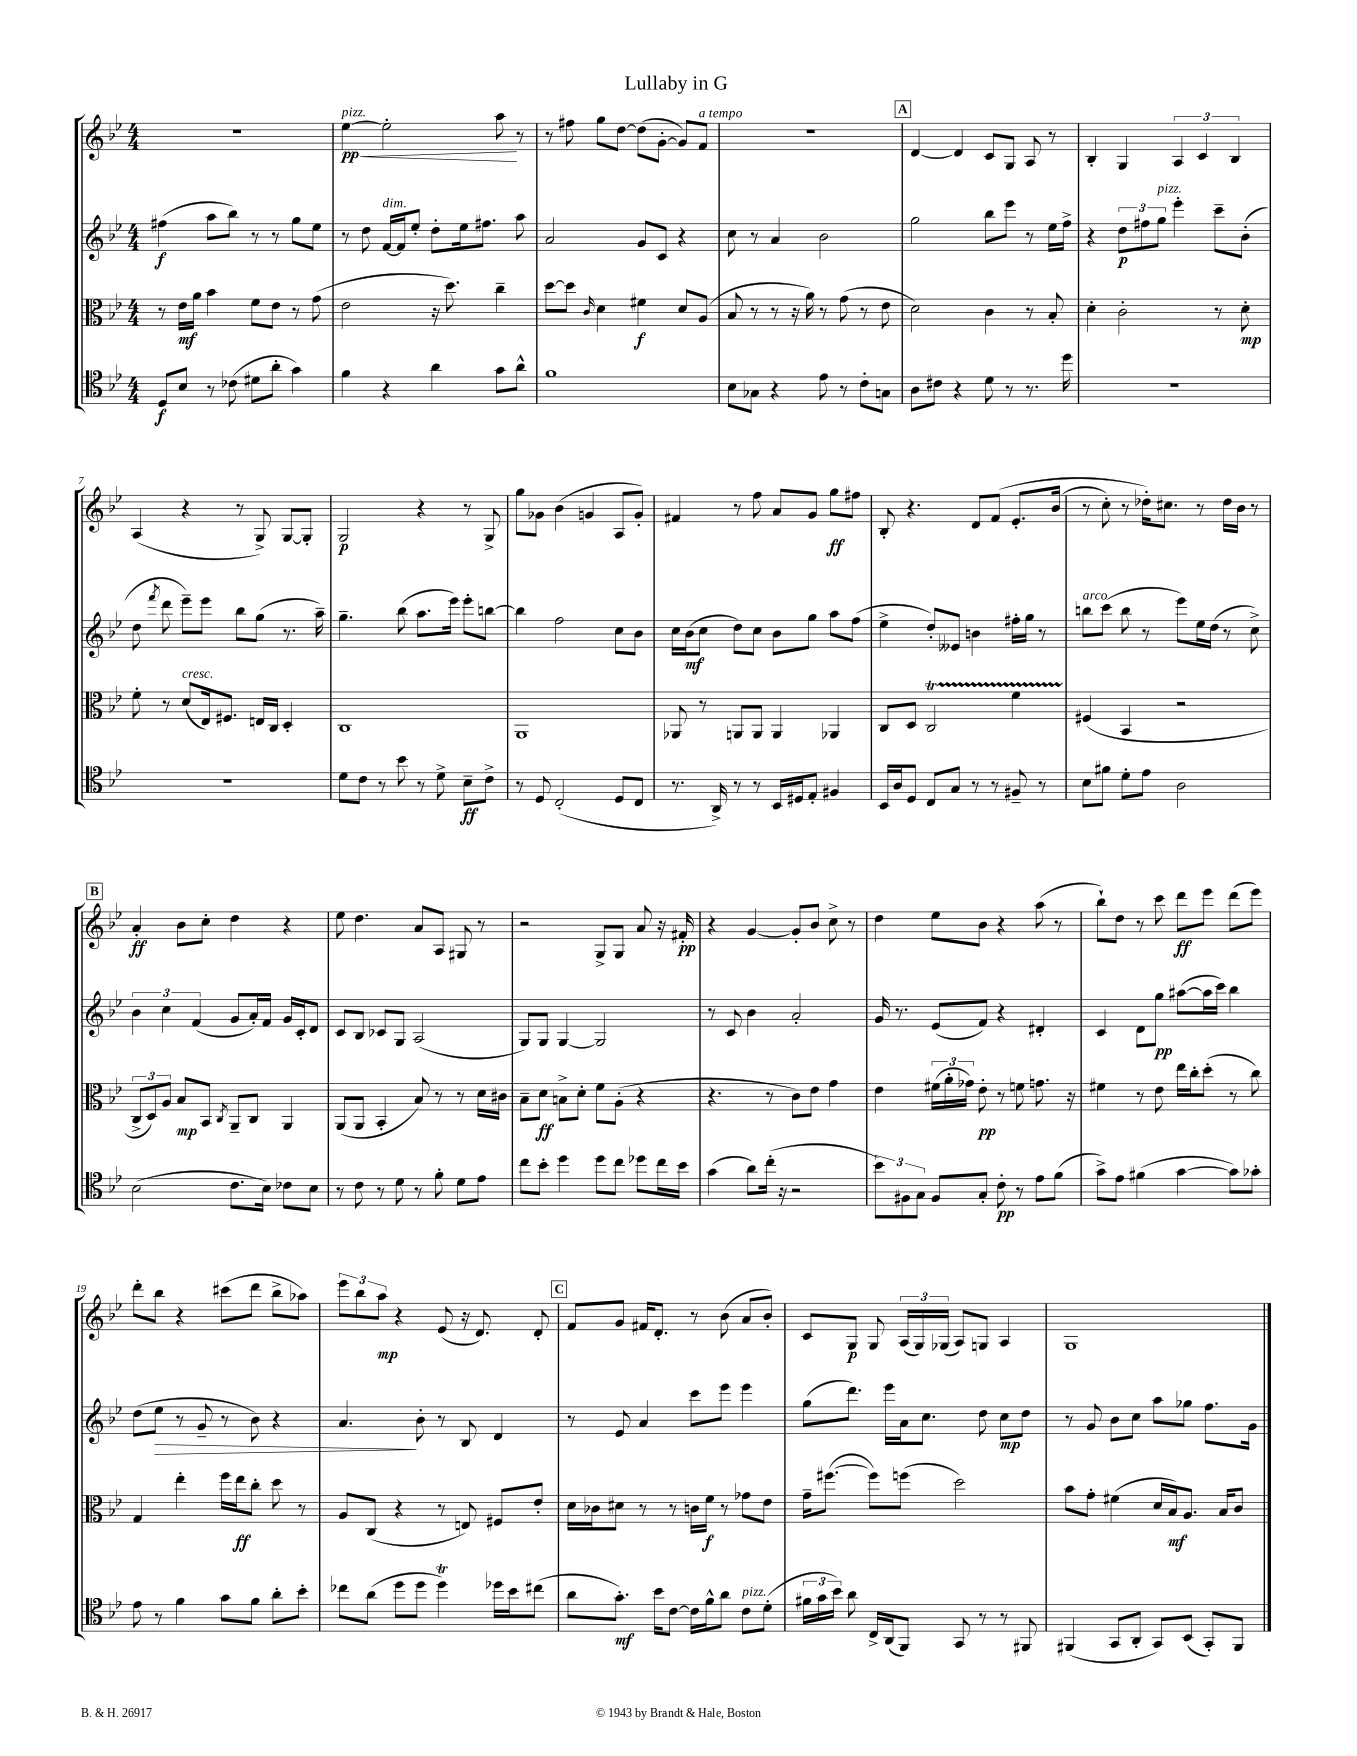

**kern	**kern	**kern	**kern
*staff4	*staff3	*staff2	*staff1
*clefC4	*clefC3	*clefG2	*clefG2
*k[b-e-]	*k[b-e-]	*k[b-e-]	*k[b-e-]
*M4/4	*M4/4	*M4/4	*M4/4
8D	8r	(4ff#	1r
8B-	16e-	.	.
.	16a	.	.
8r	4b-	8aa	.
(8c-	.	8bb-)	.
8d#	8f	8r	.
8a'	8e-	8r	.
4g)	8r	8gg	.
.	(8g	8ee-	.
=	=	=	=
4f	2e-	8r	[4ee-
.	.	8dd	.
4r	.	[16f	2ee-']
.	.	16f]	.
.	.	8ee-'	.
4a	16r	8dd'	.
.	8.dd)	.	.
.	.	16ee-	.
.	.	8.ff#	.
8g	4cc~	.	8aa
8a^^	.	8aa	8r
=	=	=	=
1f	[8dd	2a	8r
.	8dd]	.	8ff#
.	16qqc	.	.
.	4d	.	8gg
.	.	.	[8dd
.	4f#	8g	(8dd]
.	.	8c	[8g'
.	8d	4r	8g])
.	(8A	.	8f
=	=	=	=
8B-	8B-	8cc	1r
8G-	8r	8r	.
4r	8r	4a	.
.	16r	.	.
.	16a)	.	.
8e-	8r	2b-	.
8r	(8g	.	.
8c'	8r	.	.
8G	8e-	.	.
=	=	=	=
8A	2d)	2gg	[4d
8c#	.	.	.
4r	.	.	4d]
8d	4c	8bb-	8c
8r	.	8eee-	8G
8.r	8r	8r	8A
.	8B-'	16ee-	8r
16dd	.	16ff^	.
=	=	=	=
1r	4d'	4r	4B-'
.	2c'	12dd	4G
.	.	12ff#	.
.	.	12gg	.
.	.	4eee-'	6A
.	.	.	6c
.	8r	8ccc~	.
.	.	.	6B-
.	8d'	(8b-'	.
=	=	=	=
1r	8f'	8dd	(4A
.	.	8qfff	.
.	8r	8ddd	.
.	(8d	8eee-~)	4r
.	16E-)	8eee-	.
.	8.F#	.	.
.	.	8bb-	8r
.	16E	(8gg	8G^)
.	16C	.	.
.	4D'	8.r	[8G
.	.	.	8G']
.	.	16aa~)	.
=	=	=	=
8d	1C	4.gg~	2G
8c	.	.	.
8r	.	.	.
8b-	.	(8bb-	.
8r	.	8.aa	4r
8d^	.	.	.
.	.	16eee-)	.
8B-~	.	8eee-'	8r
8c^	.	[8bb	8G^
=	=	=	=
8r	1AA	4bb]	8gg
8D	.	.	8g-
(2C'	.	2ff	(4b-
.	.	.	4g
8D	.	8cc	8A
8C	.	8b-	8g')
=	=	=	=
8.r	8AA-	16cc	4f#
.	.	(16b-	.
.	8r	8cc	.
16AA^)	.	.	.
8r	8AA	8dd)	8r
8r	8AA	8cc	8ff
16BB-	4AA	8b-	8a
16D#	.	.	.
8E-'	.	8gg	8g
4F#	4AA-	8aa	8gg
.	.	(8ff	8ff#
=	=	=	=
16BB-	8C	4ee-^	8B-'
16A	.	.	.
8D	8D	.	4.r
8C	2C	8dd')	.
8G	.	8e--	.
8r	.	4b	8d
8r	.	.	&(8f
8F#~	4f	16ff#'	8.e-'
.	.	16gg	.
8r	.	8r	.
.	.	.	(16b-
=	=	=	=
8B-	(4F#	8bb	8r
8f#	.	(8ccc	8cc')
8d'	4BB-	8bb	8r
8e-	.	8r	16dd-'&)
.	.	.	8.cc#
2A	2r	8eee-)	.
.	.	16ee-	8r
.	.	(16dd	.
.	.	8r	16dd-
.	.	.	16b-
.	.	8cc^)	8r
=	=	=	=
(2B-	12C^	6b-	4a'
.	12D)	.	.
.	12A	6cc	.
.	8B-	.	8b-
.	.	(6f	.
.	8BB-	.	8cc'
.	8qC	.	.
8.c	8AA~	8g	4dd
.	8C	16a')	.
16B-)	.	16f	.
8c-	4AA	16g	4r
.	.	16c'	.
8B-	.	8d	.
=	=	=	=
8r	(8AA	8c	8ee-
8c	8AA	8B-	4.dd
8r	4BB-'	8c-	.
8d	.	8G	.
8r	8B-)	(2A	8a
8f'	8r	.	8A
8d	8r	.	8G#
8e-	16d	.	8r
.	16c#	.	.
=	=	=	=
8cc	8B-~	8G)	2r
8b-'	8d	8G	.
4dd	8B^	[4G	.
.	8d'	.	.
8dd	8f	2G]	8G^
8cc	(8A'	.	8G
8dd-	4r	.	8a
16cc	.	.	16r
16b-	.	.	16f#'
=	=	=	=
(4g	4.r	8r	4r
.	.	8c	.
8a)	.	4b-	[4g
(16cc'	8r	.	.
16r	.	.	.
2r	8c)	2a'	8g']
.	8e-	.	8b-
.	4g	.	8cc^
.	.	.	8r
=	=	=	=
12b-)	4e-	16g	4dd
.	.	8.r	.
12F#	.	.	.
12G	.	.	.
8F#	(24f#	(8e-	8ee-
.	24a'	.	.
.	24g-)	.	.
8G'	8e-'	8f)	8b-
8c'	8r	4r	4r
8r	8f	.	.
8e-	8.g	4d#'	(8aa
(8f	.	.	8r
.	16r	.	.
=	=	=	=
8g^)	4f#	4c	8bb-`)
8e-	.	.	8dd
(4f#	8r	8d	8r
.	8e-	8gg	8ccc
[4g	16ee-	([8aa#	8ddd
.	16cc'	.	.
.	(8dd'	16aa#]	8eee-
.	.	16ccc)	.
8g])	8r	4bb-	(8ddd
8g-'	8cc)	.	8eee-)
=	=	=	=
8e-	4G	(8dd	8ddd'
8r	.	8ee-	8bb-
4f	4ee-'	8r	4r
.	.	8g~	.
8g	16ff	8r	(8ccc#
.	16ee-	.	.
8f	8cc'	8b-)	8ddd
8a'	8dd	4r	8bb-^
8b-'	8r	.	8aa-)
=	=	=	=
8cc-	8A	4.a	12eee-
.	.	.	12bb-
(8a	(8C	.	.
.	.	.	12aa
8dd	4r	.	4r
8dd	.	8b-'	.
4dd)	8r	8r	(8e-
.	8E)	8B-	16r
.	.	.	8.d)
16dd-	8F#	4d	.
16b-	.	.	.
(8cc#	8e-'	.	8d'
=	=	=	=
8a	16d	8r	8f
.	16c-	.	.
8.g')	8d#	8e-	8g
.	8r	4a	16f#
16b-	.	.	8.d'
[8c	8r	.	.
16c]	16c	8ccc	8r
16f^^	16f	.	.
8a	8r	8eee-	(8b-
8c	8g-	4eee-	8a
(8d'	8e-	.	8b-')
=	=	=	=
24f#	16g~	(8gg	8c
24g	.	.	.
.	([8.ff#	.	.
24b-)	.	.	.
8a	.	8.ddd)	8G
16C^	8ff#])	.	8G
(16AA	.	16eee-	.
8FF)	(8ff	16a	(24A
.	.	.	24G)
.	.	8.cc	.
.	.	.	(24G-
8GG	2dd)	.	8A)
8r	.	8dd	8G
8r	.	8cc	4A
8FF#	.	8dd	.
=	=	=	=
(4FF#	8b-	8r	1G
.	8g'	8g	.
8GG	(4f#	8b-	.
8AA'	.	8cc	.
8GG)	16d	8aa	.
.	16B-)	.	.
(8BB-	8.A	8gg-	.
8GG')	.	8.ff	.
.	16B-	.	.
8FF#	8c	.	.
.	.	16g	.
==	==	==	==
*-	*-	*-	*-
